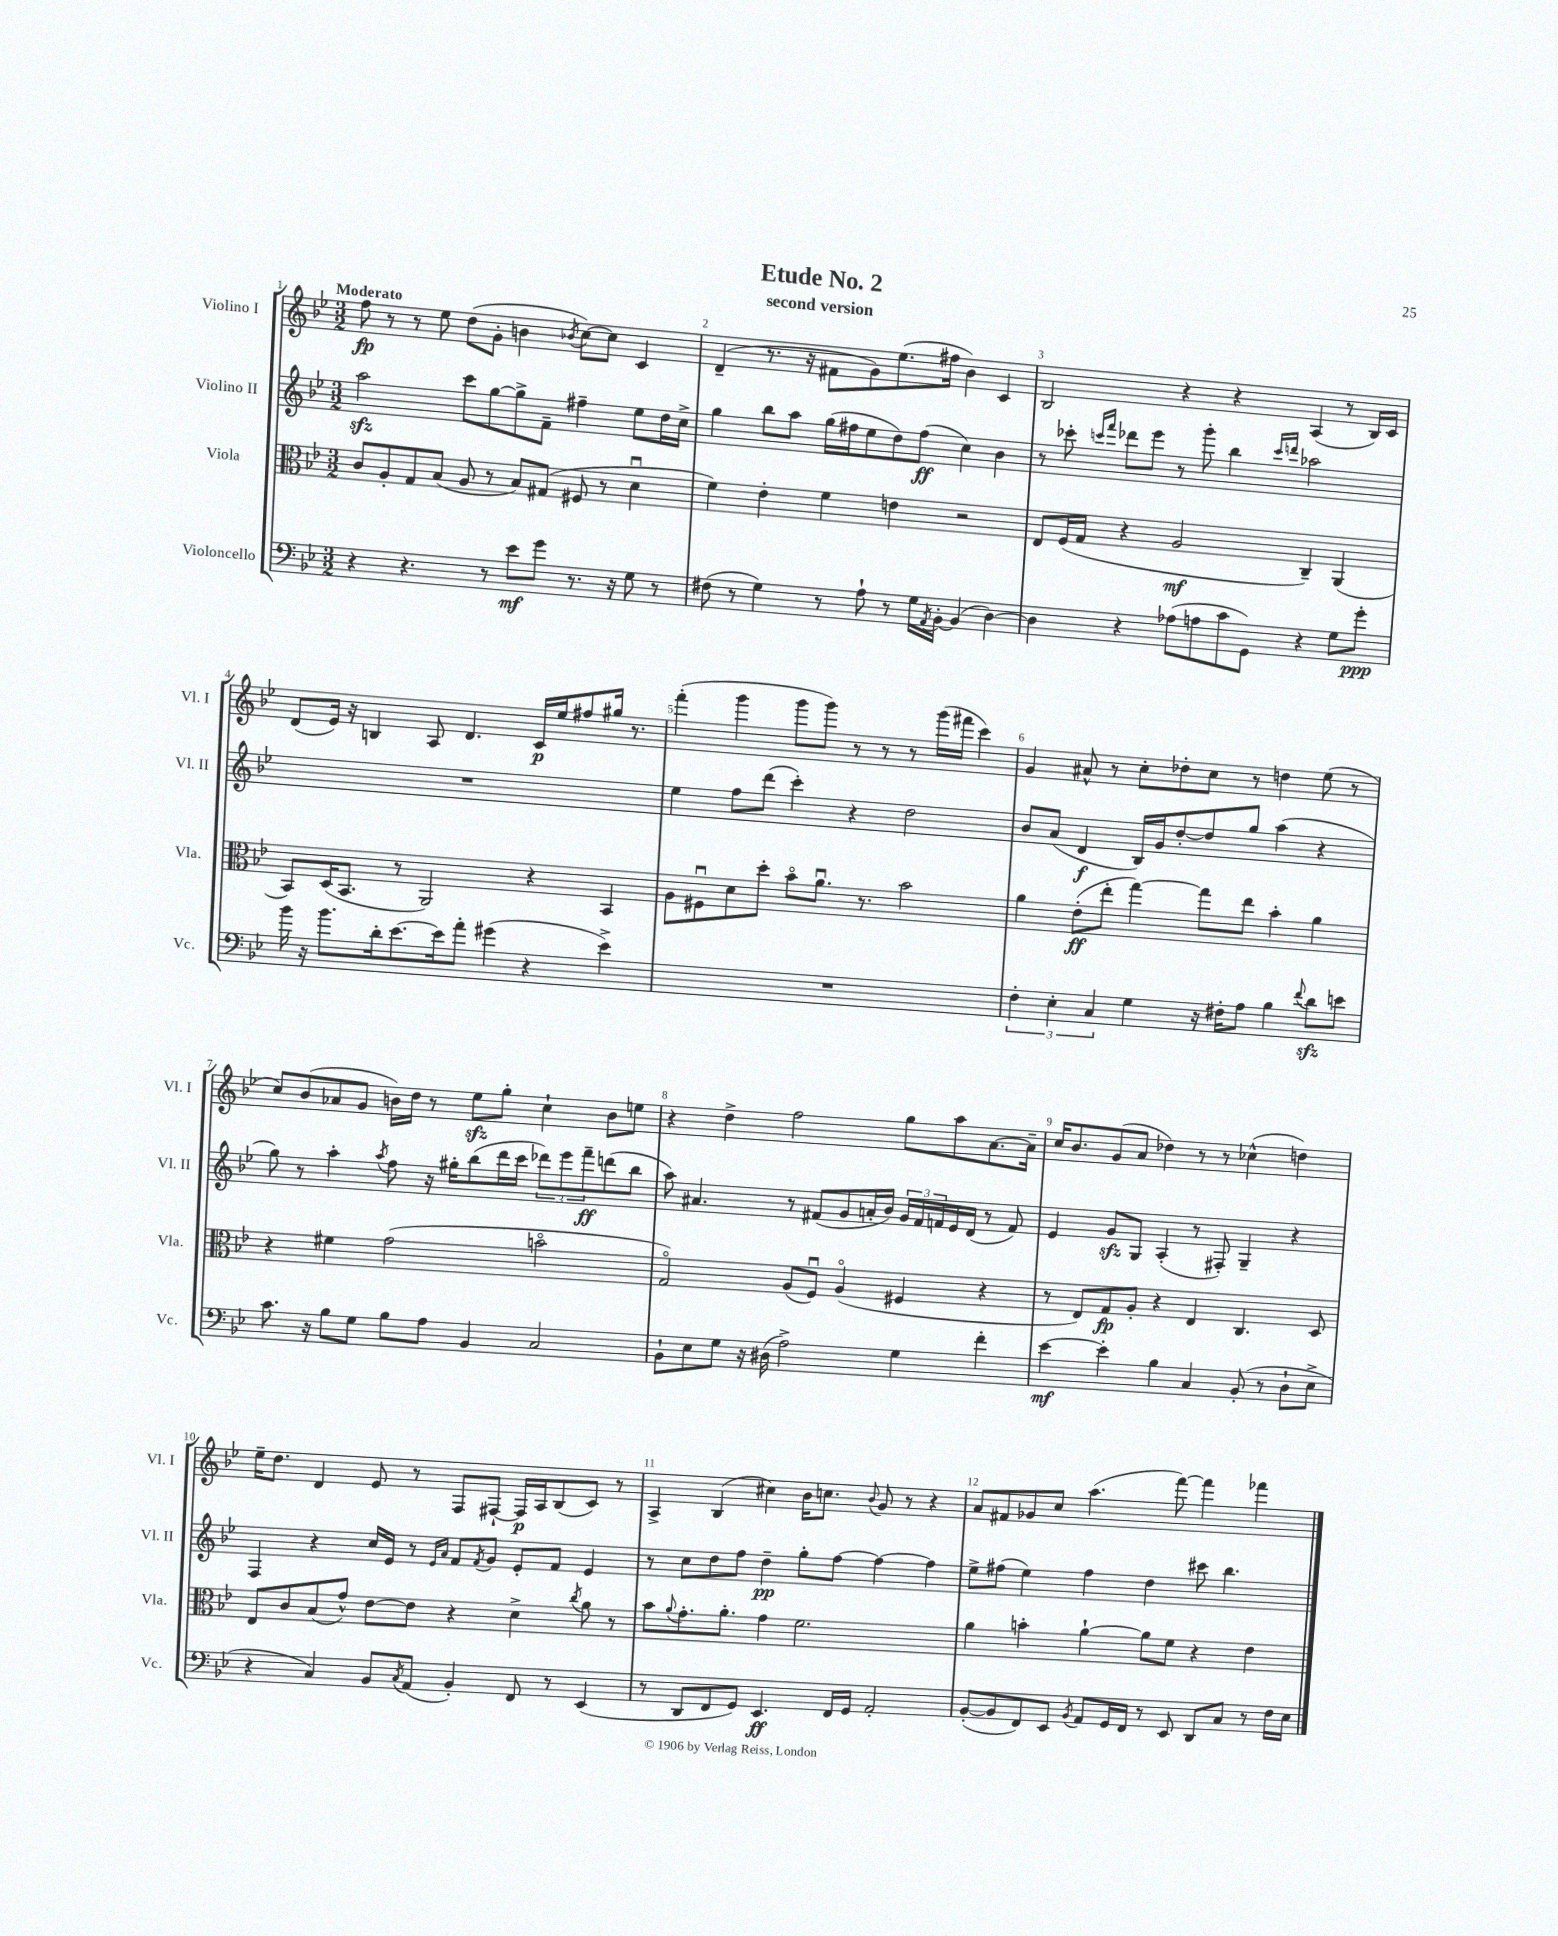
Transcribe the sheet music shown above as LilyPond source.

\header { title = "Etude No. 2" subtitle = "second version" }
<<
\new StaffGroup <<
\new Staff = "s0" \with { instrumentName = "Violino I" shortInstrumentName = "Vl. I" } {
    \clef treble \key bes \major \numericTimeSignature \time 3/2 \tempo "Moderato"
    f''8\fp r8 r8 ees''8 d''8( g'8-. b'4 \acciaccatura { bes'8 } c''8~) c''8 c'4 |
    d'4--( r8. r16 fis'8 g'8) ees''8.( fis''16 bes'4) c'4 |
    bes2 r4 r4 a4( r8 bes16) c'16 |
    d'8( ees'16) r16 b4 a8 d'4. c'16\p ees''16 fis''8 gis''16 r8. |
    f'''4-.( g'''4 g'''8 g'''8) r8 r8 r8 g'''16( fis'''16 c'''4) |
    g'4 ais'8-^ r8 c''8-. des''8-. c''8 r8 d''4 ees''8( r8 |
    c''8) bes'8( aes'8 g'8 b'16) d''16 r8 ees''8\sfz g''8-. c''4-! b'8 e''8 |
    r4 d''4-> f''2 g''8 a''8 a'8.~ a'16-- |
    c''16 bes'8. g'8( a'8 des''4) r8 r8 ces''4-^( d''4) |
    ees''16-- d''8. d'4 ees'8 r8 f8 fis8~-! fis16\p a16 bes8( c'8) r8 |
    a4-> bes4( cis''4) bes'16 c''8. \appoggiatura { bes'8 } g'8 r8 r4 |
    a'8 fis'8 ges'8 c''8 a''4.( f'''8~) f'''4 fes'''4 \bar "|." |
}
\new Staff = "s1" \with { instrumentName = "Violino II" shortInstrumentName = "Vl. II" } {
    \clef treble \key bes \major \numericTimeSignature \time 3/2
    a''2\sfz c'''8 g''8~ g''8-> f'8-- fis''4-- ees''8 d''16 c''16-> |
    g''4 bes''8 a''8 g''16( fis''16 ees''8 d''8) fis''8\ff( c''4) bes'4 |
    r8 ces'''8-. \grace { c'''16 f'''16 } des'''8 ees'''8 r8 g'''8-. bes''4 \grace { c'''16 d'''16 } aes''2 |
    R1. |
    ees''4 f''8 d'''8( c'''4-.) r4 d''2 |
    bes'8 a'8( d'4\f bes16) g'16 d''8~-. d''8 g''8 a''4( r4 |
    g''8) r8 a''4-. \acciaccatura { a''8 } f''8 r16 gis''16-. bes''8( d'''16 c'''16 \tuplet 3/2 { des'''8) ees'''8 f'''8--\ff } d'''8( bes''8 |
    a''8) ais'4. r8 fis'8( g'8 a'16-. bes'16) \tuplet 3/2 { g'16 fis'16 f'16 } ees'16 d'16( r8 f'8) |
    ees'4 g'8\sfz g8 a4-.( r8 fis8-.) g4-- r4 |
    f4 r4 c''16 ees'16 r8 \grace { ees'16 a'16 } f'8 \acciaccatura { f'8 } g'8 ees'8-. f'8 ees'4 |
    r8 c''8 d''8 f''8 d''4--\pp g''8-. f''8~ f''4~ f''4 |
    ees''8-> fis''8( ees''4) fis''4 d''4 cis'''8 bes''4. \bar "|." |
}
\new Staff = "s2" \with { instrumentName = "Viola" shortInstrumentName = "Vla." } {
    \clef alto \key bes \major \numericTimeSignature \time 3/2
    c'8 a8-. g8 bes8( a8 r8 bes8) gis8( fis8 r8 d'4\downbow |
    f'4) ees'4-. f'4 e'4 r2 |
    ees8 f16( g16 r4 a2\mf c4--) a,4( |
    bes,8) d16( bes,8. r8 a,2) r4 bes,4 |
    a8 fis8\downbow d'8 d''8-. bes'8\flageolet a'8.\downbow r8. bes'2 |
    a'4 ees'8-.\ff( ees''8-. g''4~) g''8 ees''8 bes'4-. a'4 |
    r4 fis'4 g'2( b'2\flageolet |
    g2\flageolet) a8( f8\downbow) a4\flageolet( fis4 r4 |
    r8 ees8) g8\fp a8-. r4 ees4 c4. d8 |
    ees8 c'8 bes8( g'8-^) ees'8~ ees'8 r4 d'4-> \acciaccatura { c''8 } a'8 r8 |
    bes'8 \appoggiatura { a'8 } g'8.-. a'8.-. g'4 f'2. |
    a'4 b'4-. a'4~-! a'8 f'8 r4 ees'4 \bar "|." |
}
\new Staff = "s3" \with { instrumentName = "Violoncello" shortInstrumentName = "Vc." } {
    \clef bass \key bes \major \numericTimeSignature \time 3/2
    r4 r4. r8 ees'8\mf g'8 r8. r16 g8 r8 |
    fis8( r8 g4) r8 a8-! r8 g16 \acciaccatura { a,8 } bes,16~-. bes,4( d4~) |
    d4 r4 aes8( a8 c'8 g,8) r4 g8 g'8-.\ppp |
    bes'16 r16 bes'8. d'16-. ees'8.~ ees'16 a'8-. gis'4( r4 ees'4->) |
    R1. |
    \tuplet 3/2 { f4-. ees4-. c4 } g4 r16 fis16-. a8 bes4 \appoggiatura { f'8 } d'8\sfz e'8 |
    c'8. r16 bes8 g8 bes8 a8 bes,4 c2 |
    bes,8-! ees8 g8 r16 dis16( a2->) g4 f'4-. |
    ees'4~\mf ees'4-. bes4 c4 bes,8-.( r8 d8-! ees8-> |
    r4 c4) bes,8 \acciaccatura { c8 } a,8( bes,4-.) f,8 r8 ees,4( |
    r8 d,8 f,8 g,8) ees,4.\ff f,16 g,16 a,2-. |
    bes,8~-.( bes,8 f,8) ees,8 \acciaccatura { bes,8 } a,8 g,16 f,16 r8 ees,8 d,8 c8 r8 f16 ees16 \bar "|." |
}
>>
>>
\layout { \context { \Score \override BarNumber.break-visibility = ##(#f #t #t) barNumberVisibility = #all-bar-numbers-visible } }
